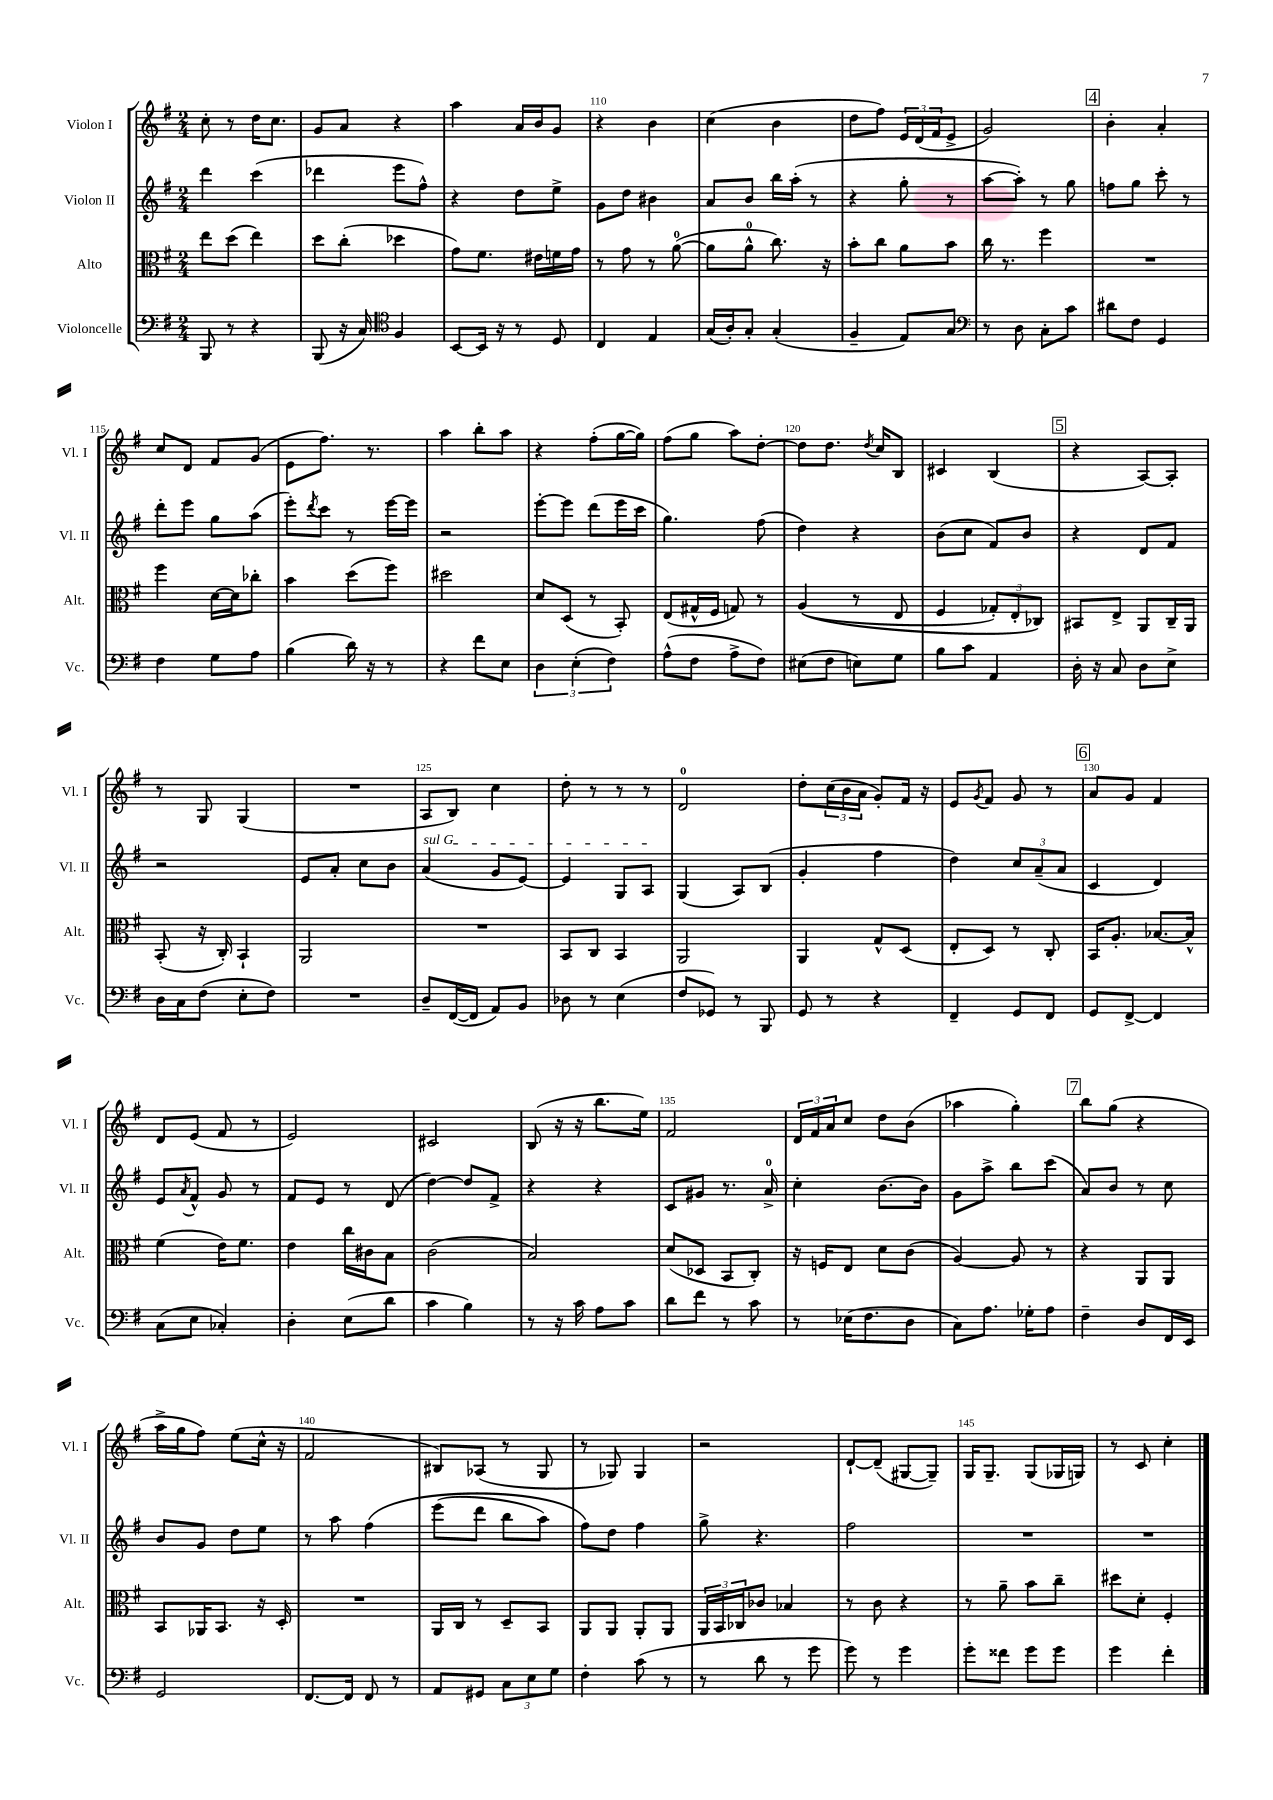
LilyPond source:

<<
\new StaffGroup <<
\new Staff = "s0" \with { instrumentName = "Violon I" shortInstrumentName = "Vl. I" } {
    \clef treble \key g \major \numericTimeSignature \time 2/4
    c''8-. r8 d''16 c''8. |
    g'8 a'8 r4 |
    a''4 a'16 b'16 g'8 |
    r4 b'4 |
    c''4( b'4 |
    d''8 fis''8) \tuplet 3/2 { e'16 d'16( fis'16 } e'8-> |
    g'2) |
    \mark \markup { \box "4" } b'4-. a'4-. |
    c''8 d'8 fis'8 g'8( |
    e'8 fis''8.) r8. |
    a''4 b''8-. a''8 |
    r4 fis''8-.( g''16~ g''16) |
    fis''8( g''8 a''8) d''8~-. |
    d''8 d''8. \acciaccatura { d''8 } c''16 b8 |
    cis'4 b4( |
    \mark \markup { \box "5" } r4 a8~) a8-. |
    r8 g8 g4( |
    R2 |
    a8 b8) c''4 |
    d''8-. r8 r8 r8 |
    d'2-0 |
    d''8-. \tuplet 3/2 { c''16( b'16 a'16 } g'8-.) fis'16 r16 |
    e'8 \acciaccatura { g'8 } fis'8 g'8 r8 |
    \mark \markup { \box "6" } a'8 g'8 fis'4 |
    d'8 e'8( fis'8 r8 |
    e'2) |
    cis'2 |
    b8( r16 r16 b''8. e''16) |
    fis'2 |
    \tuplet 3/2 { d'16 fis'16 a'16 } c''8 d''8 b'8( |
    aes''4 g''4-.) |
    \mark \markup { \box "7" } b''8 g''8( r4 |
    a''16-> g''16 fis''8) e''8( c''16-^ r16 |
    fis'2 |
    bis8) aes8( r8 g8 |
    r8 ges8) ges4 |
    r2 |
    d'8~-! d'8--( gis8~ gis8--) |
    g16 g8.-- g8( ges16 g16) |
    r8 c'8 c''4-. \bar "|." |
}
\new Staff = "s1" \with { instrumentName = "Violon II" shortInstrumentName = "Vl. II" } {
    \clef treble \key g \major \numericTimeSignature \time 2/4
    d'''4 c'''4( |
    des'''4 e'''8 fis''8-^) |
    r4 d''8 e''8-> |
    g'8 d''8 bis'4 |
    a'8 b'8 b''16 a''16-.( r8 |
    r4 g''8-. r8 |
    a''8~ a''8-.) r8 g''8 |
    \mark \markup { \box "4" } f''8 g''8 c'''8-. r8 |
    d'''8-. e'''8 g''8 a''8( |
    e'''8-.) \acciaccatura { d'''8 } c'''8 r8 e'''16~ e'''16 |
    r2 |
    e'''8~-. e'''8 d'''8( e'''16 c'''16 |
    g''4.) fis''8( |
    d''4) r4 |
    b'8( c''8 fis'8) b'8 |
    \mark \markup { \box "5" } r4 d'8 fis'8 |
    r2 |
    e'8 a'8-. c''8 b'8 |
    \once \override TextSpanner.bound-details.left.text = \markup { \italic "sul G" } a'4\startTextSpan( g'8 e'8~) |
    e'4 g8 a8\stopTextSpan |
    g4( a8) b8( |
    g'4-. fis''4 |
    d''4) \tuplet 3/2 { c''8 a'8--( a'8 } |
    \mark \markup { \box "6" } c'4 d'4) |
    e'8 \acciaccatura { a'8 } fis'8-^ g'8 r8 |
    fis'8 e'8 r8 d'8( |
    d''4~) d''8 fis'8-> |
    r4 r4 |
    c'8 gis'8 r8. a'16-0-> |
    c''4-. b'8.~ b'16 |
    g'8 a''8-> b''8 c'''8( |
    \mark \markup { \box "7" } a'8) b'8 r8 c''8 |
    b'8 g'8 d''8 e''8 |
    r8 a''8 fis''4\( |
    e'''8( d'''8 b''8 a''8) |
    fis''8\) d''8 fis''4 |
    g''8-> r4. |
    fis''2 |
    R2 |
    R2 \bar "|." |
}
\new Staff = "s2" \with { instrumentName = "Alto" shortInstrumentName = "Alt." } {
    \clef alto \key g \major \numericTimeSignature \time 2/4
    e''8 d''8( e''4) |
    d''8 c''8-.( des''4 |
    g'8) fis'8. eis'16 f'16 g'16 |
    r8 g'8 r8 a'8-0~( |
    a'8 a'8-0-^ c''8.) r16 |
    b'8-. c''8 a'8 b'8 |
    c''16 r8. fis''4 |
    \mark \markup { \box "4" } R2 |
    fis''4 d'16~ d'16 ces''8-. |
    b'4 d''8( fis''8) |
    dis''2 |
    d'8 d8( r8 b,8-.) |
    e8( gis16-^ fis16 g8) r8 |
    a4(\( r8 e8 |
    fis4 \tuplet 3/2 { ges8-.) e8-. ces8\) } |
    \mark \markup { \box "5" } bis,8 e8-> a,8 c16-- a,16 |
    b,8-.( r16 c16-.) b,4-! |
    a,2 |
    R2 |
    b,8 c8 b,4 |
    a,2 |
    a,4 g8-^ d8( |
    e8-. d8) r8 c8-. |
    \mark \markup { \box "6" } b,16 a8.-. bes8.~ bes16-^ |
    fis'4( e'16) fis'8. |
    e'4 c''16 cis'16 b8 |
    c'2( |
    b2) |
    d'8( des8 b,8 c8-.) |
    r16 f16 e8 d'8 c'8( |
    a4~) a8 r8 |
    \mark \markup { \box "7" } r4 a,8 a,8 |
    b,8 aes,16 b,8. r16 d16-. |
    R2 |
    a,16 c16 r8 d8-- b,8 |
    a,8 a,8 a,8-. a,8 |
    \tuplet 3/2 { a,16 b,16 ces16 } ces'8 bes4 |
    r8 c'8 r4 |
    r8 a'8-- b'8 c''8-- |
    dis''8 d'8-. fis4-. \bar "|." |
}
\new Staff = "s3" \with { instrumentName = "Violoncelle" shortInstrumentName = "Vc." } {
    \clef bass \key g \major \numericTimeSignature \time 2/4
    b,,8 r8 r4 |
    b,,8( r16 c16) \clef tenor fis4 |
    b,8~ b,16 r16 r8 d8 |
    c4 e4 |
    g16( a16-.) g8-. g4-.( |
    fis4-- e8) g8 |
    \clef bass r8 d8 c8-. c'8 |
    \mark \markup { \box "4" } dis'8 fis8 g,4 |
    fis4 g8 a8 |
    b4( d'16) r16 r8 |
    r4 fis'8 e8 |
    \tuplet 3/2 { d4 e4-.( fis4) } |
    a8-^( fis8 a8-> fis8) |
    eis8( fis8 e8) g8 |
    b8 c'8 a,4 |
    \mark \markup { \box "5" } d16-. r16 c8 d8 e8-> |
    d16 c16 fis8( e8-. fis8) |
    R2 |
    d8-- fis,16~( fis,16 a,8) b,8 |
    des8 r8 e4( |
    fis8 ges,8) r8 b,,8 |
    g,8 r8 r4 |
    fis,4-- g,8 fis,8 |
    \mark \markup { \box "6" } g,8 fis,8~-> fis,4 |
    c8( e8 ces4-.) |
    d4-. e8( d'8 |
    c'4 b4) |
    r8 r16 c'16 a8 c'8 |
    d'8 fis'8 r8 c'8 |
    r8 ees16( fis8. d8 |
    c8) a8. ges16-. a8 |
    \mark \markup { \box "7" } fis4-- d8 fis,16 e,16 |
    g,2 |
    fis,8.~ fis,16 fis,8 r8 |
    a,8 gis,8 \tuplet 3/2 { c8 e8 g8 } |
    fis4-. c'8( r8 |
    r8 d'8 r8 g'8 |
    g'8) r8 g'4 |
    g'8-. fisis'8 g'8 g'8 |
    g'4 fis'4-. \bar "|." |
}
>>
>>
\layout { \context { \Score currentBarNumber = #107 \override BarNumber.break-visibility = ##(#f #t #t) barNumberVisibility = #(every-nth-bar-number-visible 5) } }
